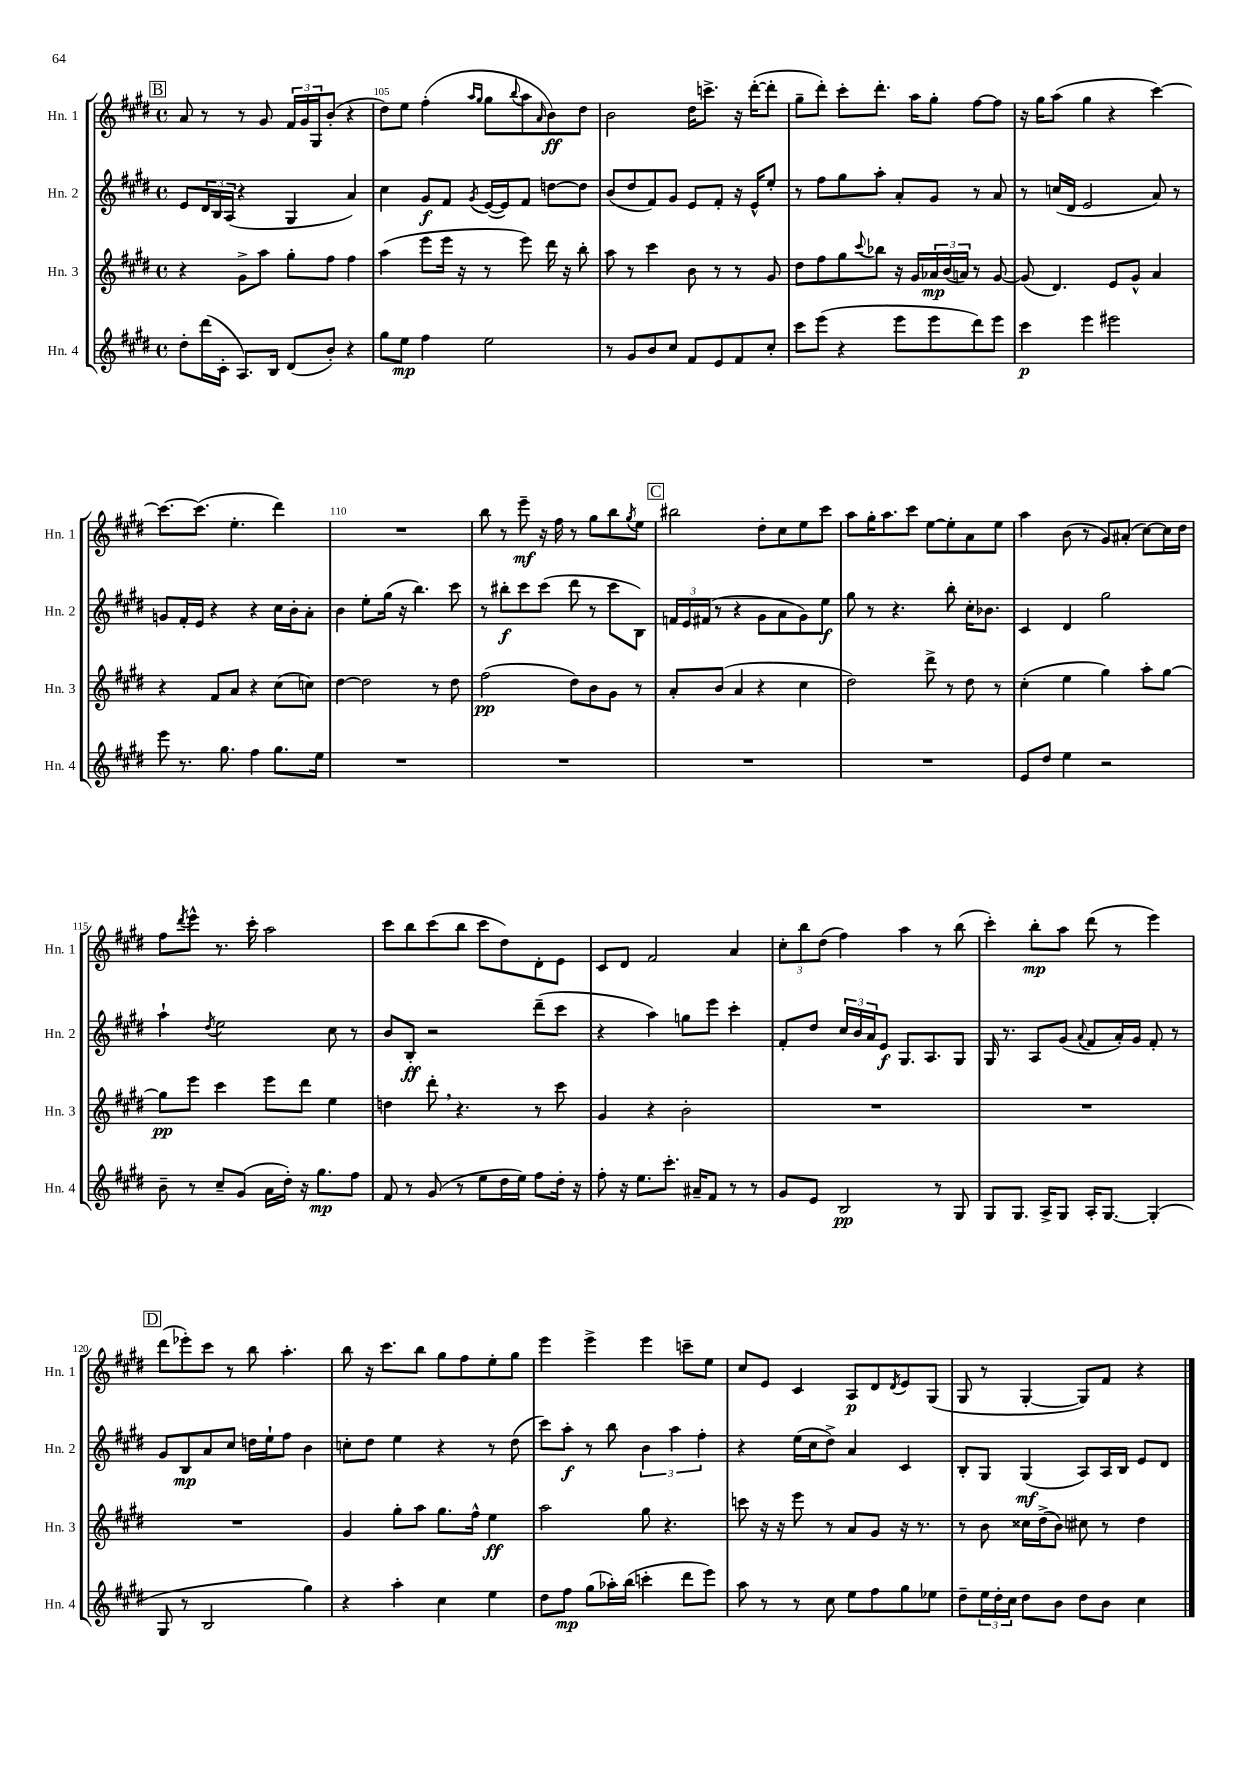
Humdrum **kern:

**kern	**kern	**kern	**kern
*staff4	*staff3	*staff2	*staff1
*clefG2	*clefG2	*clefG2	*clefG2
*k[f#c#g#d#]	*k[f#c#g#d#]	*k[f#c#g#d#]	*k[f#c#g#d#]
*M4/4	*M4/4	*M4/4	*M4/4
*met(c)	*met(c)	*met(c)	*met(c)
8dd#'	4r	8e	8a
(16ddd#	.	24d#	8r
.	.	24B	.
16c#'	.	.	.
.	.	(24A	.
8.A)	8g#^	4r	8r
.	8aa	.	8g#
16B	.	.	.
(8d#	8gg#'	4G#	24f#
.	.	.	24g#
.	.	.	24G#
8b')	8ff#	.	(8b'
4r	4ff#	4a)	4r
=	=	=	=
8gg#	(4aa	4cc#	8dd#)
8ee	.	.	8ee
4ff#	8eee	8g#	(4ff#'
.	16eee	8f#	.
.	16r	.	.
.	.	.	16qqaa
.	.	8qg#	16qqgg#
2ee	8r	([16e	8gg#
.	.	16e])	.
.	.	.	8qqbb
.	8eee)	8f#	8aa
.	.	.	16qqa
.	16ddd#	[8dd	8b)
.	16r	.	.
.	8bb'	8dd]	8dd#
=	=	=	=
8r	8aa	(8b	2b
8g#	8r	8dd#	.
8b	4ccc#	8f#)	.
8cc#	.	8g#	.
8f#	8b	8e	16dd#
.	.	.	8.ccc^
8e	8r	8f#'	.
8f#	8r	16r	16r
.	.	16e^^	([16ddd#'
8cc#'	8g#	8ee'	8ddd#']
=	=	=	=
8ccc#	8dd#	8r	8gg#~
(8eee	8ff#	8ff#	8ddd#')
4r	8gg#	8gg#	8ccc#'
.	8qqccc#	.	.
.	8bb-	8aa'	8.ddd#'
8eee	16r	8a'	.
.	16g#	.	16aa
8eee	24a-	8g#	8gg#'
.	(24b	.	.
.	24a)	.	.
8ddd#)	8r	8r	[8ff#
8eee	[8g#	8a	8ff#]
=	=	=	=
4ccc#	(8g#]	8r	16r
.	.	.	16gg#
.	4.d#)	(16cc	(8aa
.	.	16d#	.
4eee	.	2e	4gg#
2eee#	8e	.	4r
.	8g#^^	.	.
.	4a	8a)	[4ccc#)
.	.	8r	.
=	=	=	=
8eee	4r	8g	8.ccc#_
8.r	.	16f#'	.
.	.	16e	(8.ccc#]
.	8f#	4r	.
8.gg#	.	.	.
.	8a	.	4.ee'
4ff#	4r	4r	.
8.gg#	(8cc#	16cc#	4ddd#)
.	.	16b'	.
.	8cc)	8a'	.
16ee	.	.	.
=	=	=	=
1r	[4dd#	4b	1r
.	2dd#]	8ee'	.
.	.	(16gg#	.
.	.	16r	.
.	.	4.bb)	.
.	8r	.	.
.	8dd#	8ccc#	.
=	=	=	=
1r	(2ff#	8r	8bb
.	.	8bb#'	8r
.	.	8ccc#	8eee~
.	.	(8ccc#	16r
.	.	.	16ff#
.	8dd#)	8ddd#	8r
.	8b	8r	8gg#
.	8g#	8ccc#	8bb
.	.	.	8qgg#
.	8r	8B)	8ee
=	=	=	=
1r	8a'	24f	2bb#
.	.	24e	.
.	.	(24f#	.
.	(8b	8r	.
.	4a	4r	.
.	4r	8g#	8dd#'
.	.	8a	8cc#
.	4cc#	8g#)	8ee
.	.	8ee	8ccc#
=	=	=	=
1r	2dd#)	8gg#	8aa
.	.	8r	16gg#'
.	.	.	8.aa
.	.	4.r	.
.	.	.	8ccc#
.	8ddd#^	.	[8ee
.	8r	8bb'	8ee']
.	8dd#	16cc#'	8a
.	.	8.b-	.
.	8r	.	8ee
=	=	=	=
8e	(4cc#'	4c#	4aa
8dd#	.	.	.
4ee	4ee	4d#	(8b
.	.	.	8r
2r	4gg#)	2gg#	8g#)
.	.	.	(8a#'
.	8aa'	.	[8cc#)
.	[8gg#	.	16cc#]
.	.	.	16dd#
=	=	=	=
8b~	8gg#]	4aa`	8ff#
.	.	.	8qddd#
8r	8eee	.	8eee^^
.	.	8qdd#	.
8cc#~	4ccc#	2ee	8.r
(8g#	.	.	.
.	.	.	16ccc#'
16a	8eee	.	2aa
16dd#')	.	.	.
16r	8ddd#	.	.
8.gg#	.	.	.
.	4ee	8cc#	.
8ff#	.	8r	.
=	=	=	=
8f#	4dd	8b	8ccc#
8r	.	8B'	8bb
(8g#	8ddd#'	2r	(8ccc#
8r	4.r	.	8bb
8ee	.	.	8ccc#
16dd#	.	.	8dd#)
16ee)	.	.	.
8ff#	8r	(8ddd#~	8d#'
16dd#'	8ccc#	8ccc#	8e
16r	.	.	.
=	=	=	=
8ff#'	4g#	4r	8c#
16r	.	.	8d#
8.ee	.	.	.
.	4r	4aa)	2f#
8.ccc#'	.	.	.
.	2b'	8gg	.
16a#~	.	.	.
8f#	.	8eee	.
8r	.	4ccc#'	4a
8r	.	.	.
=	=	=	=
8g#	1r	8f#'	12cc#'
.	.	.	12bb
8e	.	8dd#	.
.	.	.	(12dd#
2B	.	24cc#	4ff#)
.	.	24b	.
.	.	24a	.
.	.	8e	.
.	.	8.G#	4aa
.	.	8.A	.
8r	.	.	8r
8G#	.	8G#	(8bb
=	=	=	=
8G#	1r	16G#	4ccc#')
.	.	8.r	.
8.G#	.	.	.
.	.	8A	8bb'
16A^	.	.	.
8G#	.	(8g#	8aa
.	.	8qqa	.
16A'	.	8f#	(8ddd#
[8.G#	.	.	.
.	.	16a')	8r
.	.	16g#	.
(4G#']	.	8f#'	4eee)
.	.	8r	.
=	=	=	=
8G#	1r	8g#	(8ddd#
8r	.	8B	8eee-')
2B	.	8a	8ccc#
.	.	8cc#	8r
.	.	16dd	8bb
.	.	16ee`	.
.	.	8ff#	4.aa'
4gg#)	.	4b	.
=	=	=	=
4r	4g#	8cc'	8bb
.	.	8dd#	16r
.	.	.	8.ccc#
4aa'	8gg#'	4ee	.
.	8aa	.	8bb
4cc#	8.gg#	4r	8gg#
.	.	.	8ff#
.	16ff#^^	.	.
4ee	4ee	8r	8ee'
.	.	(8dd#	8gg#
=	=	=	=
8dd#	2aa	8ccc#)	4eee
8ff#	.	8aa'	.
(8gg#	.	8r	4eee^
16aa-')	.	8bb	.
(16bb	.	.	.
4ccc'	8gg#	6b	4eee
.	4.r	.	.
.	.	6aa	.
8ddd#	.	.	8ccc~
.	.	6ff#'	.
8eee)	.	.	8ee
=	=	=	=
8aa	8ccc	4r	8cc#
8r	16r	.	8e
.	16r	.	.
8r	8eee	(16ee	4c#
.	.	16cc#	.
8cc#	8r	8dd#^)	.
8ee	8a	4a	8A
8ff#	8g#	.	8d#
.	.	.	8qd#
8gg#	16r	4c#	8e
.	8.r	.	.
8ee-	.	.	(8G#
=	=	=	=
8dd#~	8r	8B'	8G#
24ee	8b	8G#	8r
24dd#'	.	.	.
24cc#	.	.	.
8dd#	16cc##	(4G#	[4G#'
.	(16dd#^	.	.
8b	8b)	.	.
8dd#	8cc#	8A)	8G#])
8b	8r	16A	8f#
.	.	16B	.
4cc#	4dd#	8e	4r
.	.	8d#	.
==	==	==	==
*-	*-	*-	*-
